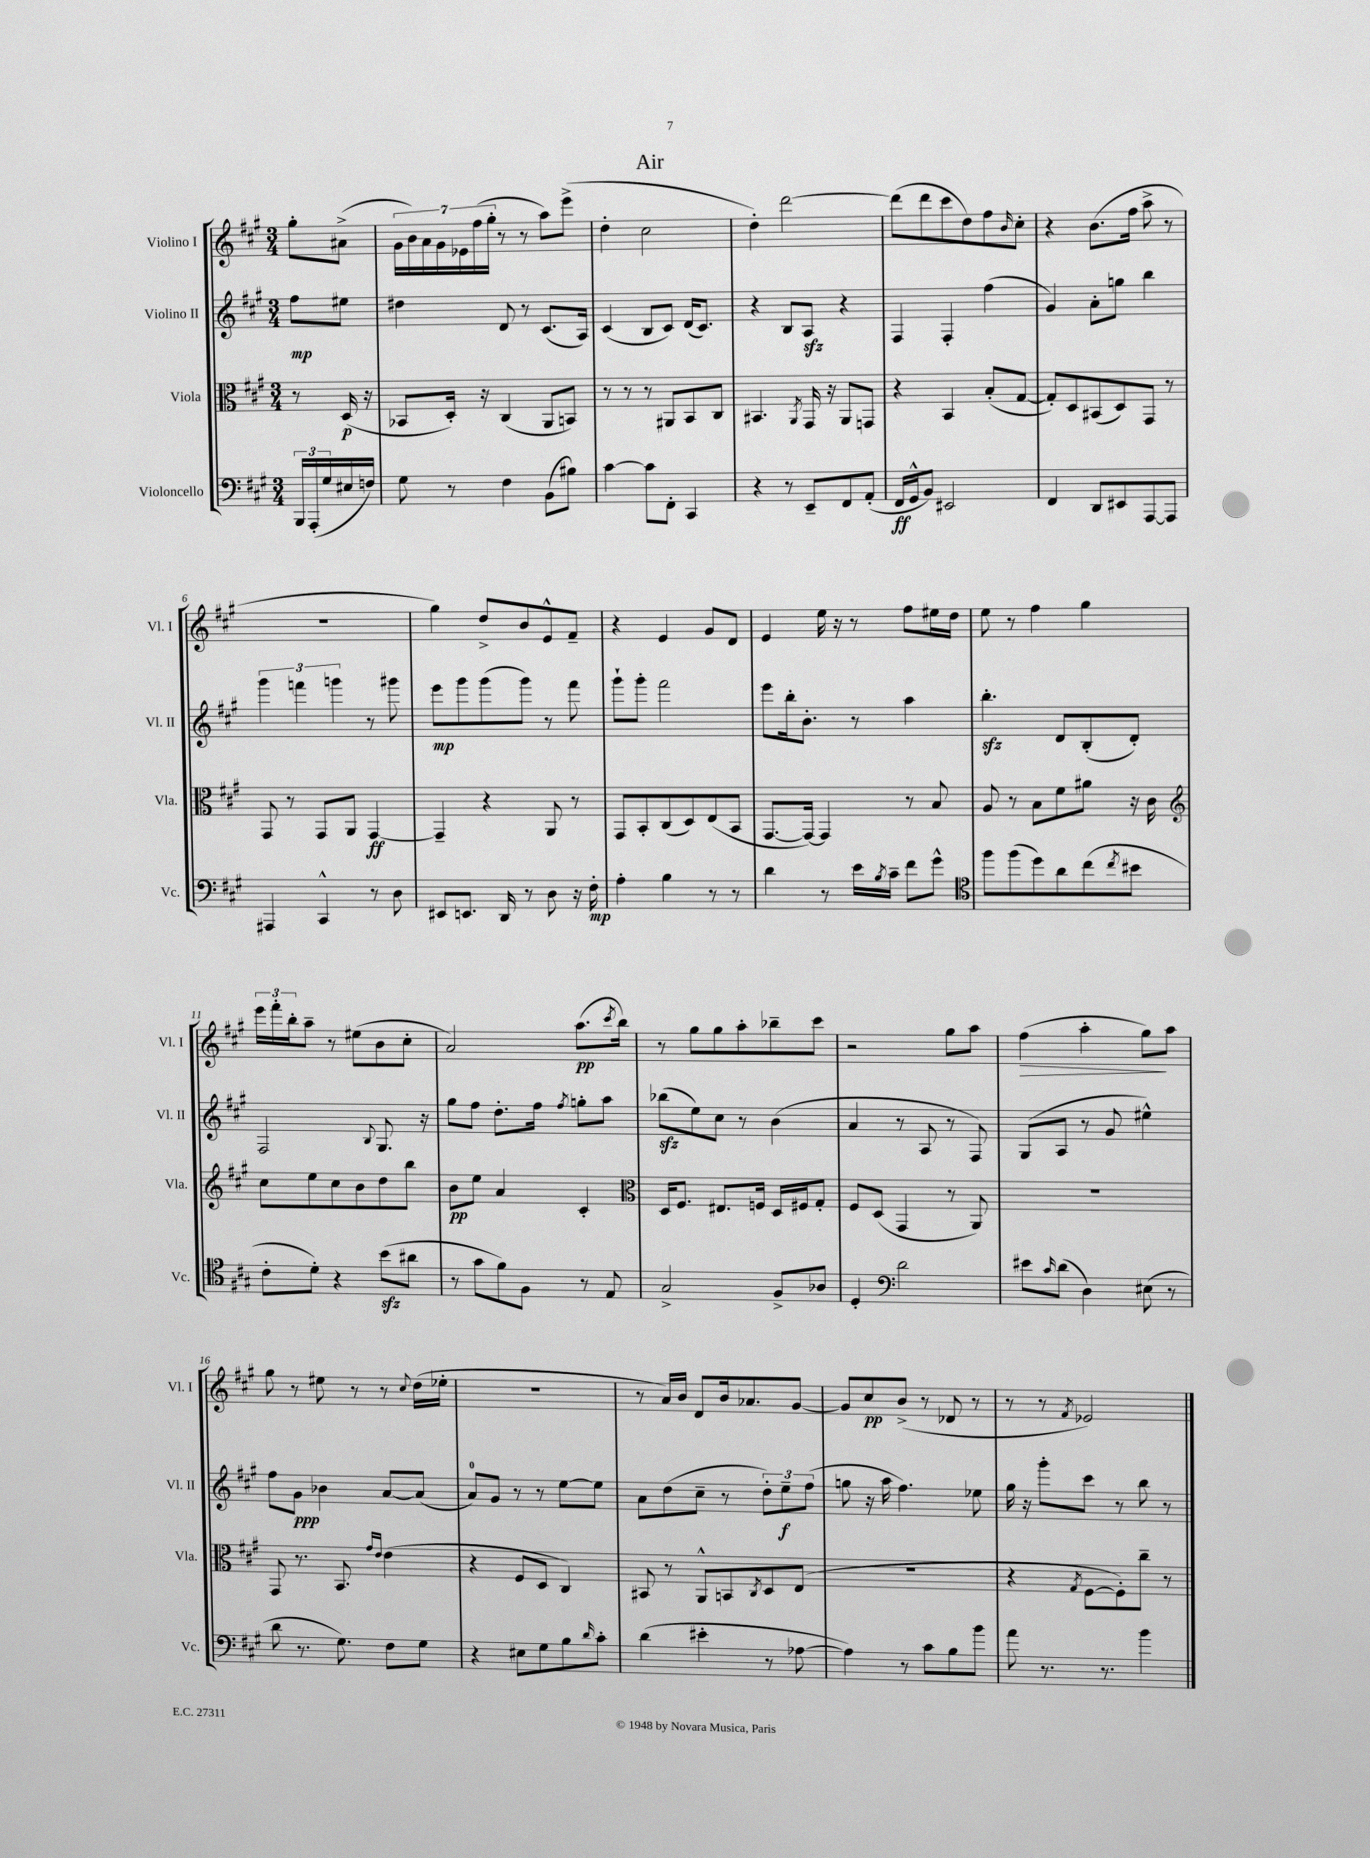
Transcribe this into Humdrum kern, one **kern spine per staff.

**kern	**dynam	**kern	**dynam	**kern	**dynam	**kern	**dynam
*part4	*part4	*part3	*part3	*part2	*part2	*part1	*part1
*staff4	*staff4	*staff3	*staff3	*staff2	*staff2	*staff1	*staff1
*I"Violoncello	*	*I"Viola	*	*I"Violino II	*	*I"Violino I	*
*I'Vc.	*	*I'Vla.	*	*I'Vl. II	*	*I'Vl. I	*
*clefF4	*	*clefC3	*	*clefG2	*	*clefG2	*
*k[f#c#g#]	*	*k[f#c#g#]	*	*k[f#c#g#]	*	*k[f#c#g#]	*
*M3/4	*	*M3/4	*	*M3/4	*	*M3/4	*
=	=	=	=	=	=	=	=
24BBB/LL	.	8r	.	8ff#\L	mp	8gg#'\L	.
(24AAA'/	.	.	.	.	.	.	.
24G#/	.	.	.	.	.	.	.
16E#X/	.	(16D/	p	8ee#X\J	.	(8a#X^\J	.
16Fn/JJ)	.	16r	.	.	.	.	.
=1	=1	=1	=1	=1	=1	=1	=1
8G#\	.	8BB-X/L	.	4dd#X\	.	28g#\LL	.
.	.	.	.	.	.	28b\)	.
.	.	.	.	.	.	28a\	.
.	.	.	.	.	.	28g#\	.
8r	.	16D'/Jk)	.	.	.	.	.
.	.	.	.	.	.	28e-X\	.
.	.	.	.	.	.	(28ff#\	.
.	.	16r	.	.	.	.	.
.	.	.	.	.	.	28gg#'\JJ	.
4F#\	.	(4C#/	.	8d/	.	8r	.
.	.	.	.	8r	.	8r	.
(8BB\L	.	8AA/L	.	(8.c#/L	.	8aa\L)	.
8B#X\J)	.	8BBn/J)	.	.	.	(8eee^\J	.
.	.	.	.	16A/Jk)	.	.	.
=2	=2	=2	=2	=2	=2	=2	=2
[4c#\	.	8r	.	(4c#/	.	4dd'\	.
.	.	8r	.	.	.	.	.
8c#\L]	.	8r	.	8B/L	.	2cc#\	.
8FF#'\J	.	8AA#X/L	.	8c#/J)	.	.	.
4CC#/	.	8BB/	.	(16d/KL	.	.	.
.	.	.	.	8.c#/J)	.	.	.
.	.	8C#/J	.	.	.	.	.
=3	=3	=3	=3	=3	=3	=3	=3
4r	.	4.BB#X/	.	4r	.	4dd'\)	.
8r	.	.	.	8B/L	.	[2ddd\	.
.	.	8qAA/	.	.	.	.	.
8EE~/L	.	16GG#/	.	8Azz/J	.	.	.
.	.	16r	.	.	.	.	.
8FF#/	.	8AA/L	.	4r	.	.	.
(8AA'/J	.	8GGn/J	.	.	.	.	.
=4	=4	=4	=4	=4	=4	=4	=4
16FF#/LL	ff	4r	.	4F#/	.	(8ddd\L]	.
16GG#^^/J	.	.	.	.	.	.	.
8BB/J)	.	.	.	.	.	8ddd\	.
2EE#X/	.	4BB/	.	4F#'/	.	8ccc#\	.
.	.	.	.	.	.	8dd\)	.
.	.	(8B'/L	.	(4ff#\	.	8ff#\	.
.	.	.	.	.	.	16qqb/	.
.	.	[8G#/J	.	.	.	8cc#'\J	.
=5	=5	=5	=5	=5	=5	=5	=5
4FF#/	.	8G#'/L])	.	4g#/)	.	4r	.
.	.	8D/	.	.	.	.	.
8DD/L	.	(8BB#X/	.	8a'\L	.	(8.b\L	.
8EE#X/	.	8D/)	.	8ggn\J	.	.	.
.	.	.	.	.	.	16ff#\Jk	.
[8AAA/	.	8GG#/J	.	4bb\	.	8aa^\	.
8AAA/J]	.	8r	.	.	.	8r	.
!!LO:LB:g=z
=6	=6	=6	=6	=6	=6	=6	=6
4AAA#X/	.	8GG#/	.	6ggg#\	.	2.r	.
.	.	8r	.	.	.	.	.
.	.	.	.	6fffn\	.	.	.
4CC#^^/	.	8GG#/L	.	.	.	.	.
.	.	.	.	6gggn\	.	.	.
.	.	8AA/J	.	.	.	.	.
8r	.	[4GG#/	ff	8r	.	.	.
8D\	.	.	.	8ggg#X\	.	.	.
=7	=7	=7	=7	=7	=7	=7	=7
8EE#X/L	.	4GG#~/]	.	8eee\L	mp	4gg#\)	.
8.EEn/J	.	.	.	8ggg#\	.	.	.
.	.	4r	.	(8ggg#\	.	8dd^/L	.
16DD/	.	.	.	.	.	.	.
8r	.	.	.	8ggg#\J)	.	8b/	.
8D\	.	8AA/	.	8r	.	8e^^/	.
16r	.	8r	.	8fff#\	.	8f#~/J	.
16F#'\	mp	.	.	.	.	.	.
=8	=8	=8	=8	=8	=8	=8	=8
4A'\	.	8GG#/L	.	8ggg#`\L	.	4r	.
.	.	8BB'/	.	8ggg#'\J	.	.	.
4B\	.	(8C#/	.	2fff#\	.	4e/	.
.	.	8D/)	.	.	.	.	.
8r	.	(8E/	.	.	.	8g#/L	.
8r	.	8BB/J	.	.	.	8d/J	.
=9	=9	=9	=9	=9	=9	=9	=9
4d\	.	[8.GG#/L	.	8eee\L	.	4e/	.
.	.	.	.	16bb'\k	.	.	.
.	.	16GG#/Jk_)	.	8.b'\J	.	.	.
8r	.	4GG#/]	.	.	.	16ee\	.
.	.	.	.	.	.	16r	.
16e\LL	.	.	.	8r	.	8r	.
8qB/	.	.	.	.	.	.	.
16c#~\JJ	.	.	.	.	.	.	.
8f#\L	.	8r	.	4aa\	.	8ff#\L	.
8g#^^\J	.	8B/	.	.	.	16ee#X\L	.
.	.	.	.	.	.	16dd\JJ	.
=10	=10	=10	=10	=10	=10	=10	=10
*clefC4	*	*	*	*	*	*	*
8ff#\L	.	8A/	.	4.bbzz'\	.	8ee\	.
(8ff#\	.	8r	.	.	.	8r	.
8dd\)	.	8B\L	.	.	.	4ff#\	.
8a\	.	8f#\	.	8d/L	.	.	.
(8cc#\	.	8a#X\J	.	(8B'/	.	4gg#\	.
8qcc#/	.	.	.	.	.	.	.
8b#X\J	.	16r	.	8d'/J)	.	.	.
.	.	16c#\	.	.	.	.	.
!!LO:LB:g=z
=11	=11	=11	=11	=11	=11	=11	=11
*	*	*clefG2	*	*	*	*	*
8c#'\L	.	8cc#\L	.	2F#/	.	24eee\LL	.
.	.	.	.	.	.	24fff#'\	.
.	.	.	.	.	.	24bb'\J	.
8d'\J)	.	8ee\	.	.	.	8aa~\J	.
4r	.	8cc#\	.	.	.	8r	.
.	.	8b\	.	.	.	(8ee#X\L	.
.	.	.	.	8qqB/	.	.	.
(8bzz\L	.	8dd\	.	8.G#/	.	8b\	.
8a#X\J	.	8bb\J	.	.	.	8cc#'\J	.
.	.	.	.	16r	.	.	.
=12	=12	=12	=12	=12	=12	=12	=12
8r	.	8b\L	pp	8gg#\L	.	2a/)	.
8g#\L	.	8ee\J	.	8ff#\J	.	.	.
8f#\)	.	4a/	.	8.dd'\L	.	.	.
8F#\J	.	.	.	.	.	.	.
.	.	.	.	16ff#\Jk	.	.	.
.	.	.	.	8qff#/	.	.	.
8r	.	4c#'/	.	8ggn'\L	.	(8.aa\L	pp
8E/	.	.	.	8aa\J	.	.	.
.	.	.	.	.	.	8qccc#/	.
.	.	.	.	.	.	16bb\Jk)	.
=13	=13	=13	=13	=13	=13	=13	=13
*	*	*clefC3	*	*	*	*	*
2G#^/	.	16D/KL	.	(8bb-Xzz\L	.	8r	.
.	.	8.F#/J	.	.	.	.	.
.	.	.	.	8ee\)	.	8gg#\L	.
.	.	8.E#X/L	.	8cc#\J	.	8gg#\	.
.	.	.	.	8r	.	8aa'\	.
.	.	16Fn/Jk	.	.	.	.	.
8F#^/L	.	16D/LL	.	(4b\	.	8bb-X~\	.
.	.	16F#X/J	.	.	.	.	.
8A-X/J	.	8G#'/J	.	.	.	8ccc#\J	.
=14	=14	=14	=14	=14	=14	=14	=14
4D'/	.	8F#/L	.	4a/	.	2r	.
.	.	(8D/J	.	.	.	.	.
*clefF4	*	*	*	*	*	*	*
2d\	.	4GG#/	.	8r	.	.	.
.	.	.	.	8A/	.	.	.
.	.	8r	.	8r	.	8gg#\L	.
.	.	8AA/)	.	8F#/)	.	8aa\J	.
=15	=15	=15	=15	=15	=15	=15	=15
!	!	!	!	!	!	!	!LO:HP:b
8e#X\L	.	2.r	.	(8G#/L	.	(4ff#\	>
16qqc#/	.	.	.	.	.	.	.
(8d\J	.	.	.	8A/J	.	.	.
4D\)	.	.	.	8r	.	4aa'\	.
.	.	.	.	8g#/	.	.	.
(8E#X\	.	.	.	4ee#X^^\)	.	8gg#\L)	.
8r	.	.	.	.	.	8aa\J	]
!!LO:LB:g=z
=16	=16	=16	=16	=16	=16	=16	=16
8d\	.	8GG#/	.	8ff#\L	.	8gg#\	.
8.r	.	8.r	.	8g#\J	ppp	8r	.
.	.	.	.	4b-X\	.	8ee#X\	.
8.G#\)	.	8.BB/	.	.	.	.	.
.	.	.	.	.	.	8r	.
.	.	16qqg#/LL	.	.	.	.	.
.	.	16qqe/JJ	.	.	.	.	.
8F#\L	.	(4e\	.	[8a/L	.	8r	.
.	.	.	.	.	.	8qqcc#/	.
8G#\J	.	.	.	(8a/J]	.	(16dd\LL	.
.	.	.	.	.	.	16ee-X'\JJ	.
=17	=17	=17	=17	=17	=17	=17	=17
4r	.	4r	.	8a/L)	.	2.r	.
.	.	.	.	8g#/J	.	.	.
8E#X\L	.	8F#/L	.	8r	.	.	.
8G#\	.	8D/J	.	8r	.	.	.
8B\	.	4C#/)	.	[8ee\L	.	.	.
16qqd/	.	.	.	.	.	.	.
8c#'\J	.	.	.	8ee\J]	.	.	.
=18	=18	=18	=18	=18	=18	=18	=18
(4d\	.	8BB#X/	.	8a\L	.	8r	.
.	.	8r	.	(8dd\	.	16a/LL)	.
.	.	.	.	.	.	16b/JJ	.
4e#X'\	.	8AA^^/L	.	8cc#~\J	.	8d/L	.
.	.	8BBn/	.	8r	.	16b/k	.
.	.	.	.	.	.	8.a-X/	.
.	.	8qC#/	.	.	.	.	.
8r	.	8D/	.	12dd'\L)	.	.	.
.	.	.	.	12ee~\	f	.	.
[8A-X\	.	(8E/J	.	.	.	[8g#/J	.
.	.	.	.	(12ff#\J	.	.	.
=19	=19	=19	=19	=19	=19	=19	=19
4A-\])	.	2.r	.	8ggn\	.	8g#/L]	.
.	.	.	.	16r	.	8cc#/	pp
.	.	.	.	16aa\	.	.	.
8r	.	.	.	4.ff#\)	.	(8b^/J	.
8c#\L	.	.	.	.	.	8r	.
8B\	.	.	.	.	.	8d-X/	.
8b\J	.	.	.	8ee-X\	.	8r	.
=20	=20	=20	=20	=20	=20	=20	=20
8a\	.	4r	.	16gg#\	.	8r	.
.	.	.	.	16r	.	.	.
8.r	.	.	.	8ggg#'\L	.	8r	.
.	.	8qG#/	.	.	.	8qf#/	.
.	.	[8F#\L	.	8ccc#\J	.	2e-X/)	.
8.r	.	.	.	.	.	.	.
.	.	8F#'\])	.	8r	.	.	.
4b\	.	8cc#~\J	.	8bb\	.	.	.
.	.	8r	.	8r	.	.	.
==	==	==	==	==	==	==	==
*-	*-	*-	*-	*-	*-	*-	*-
